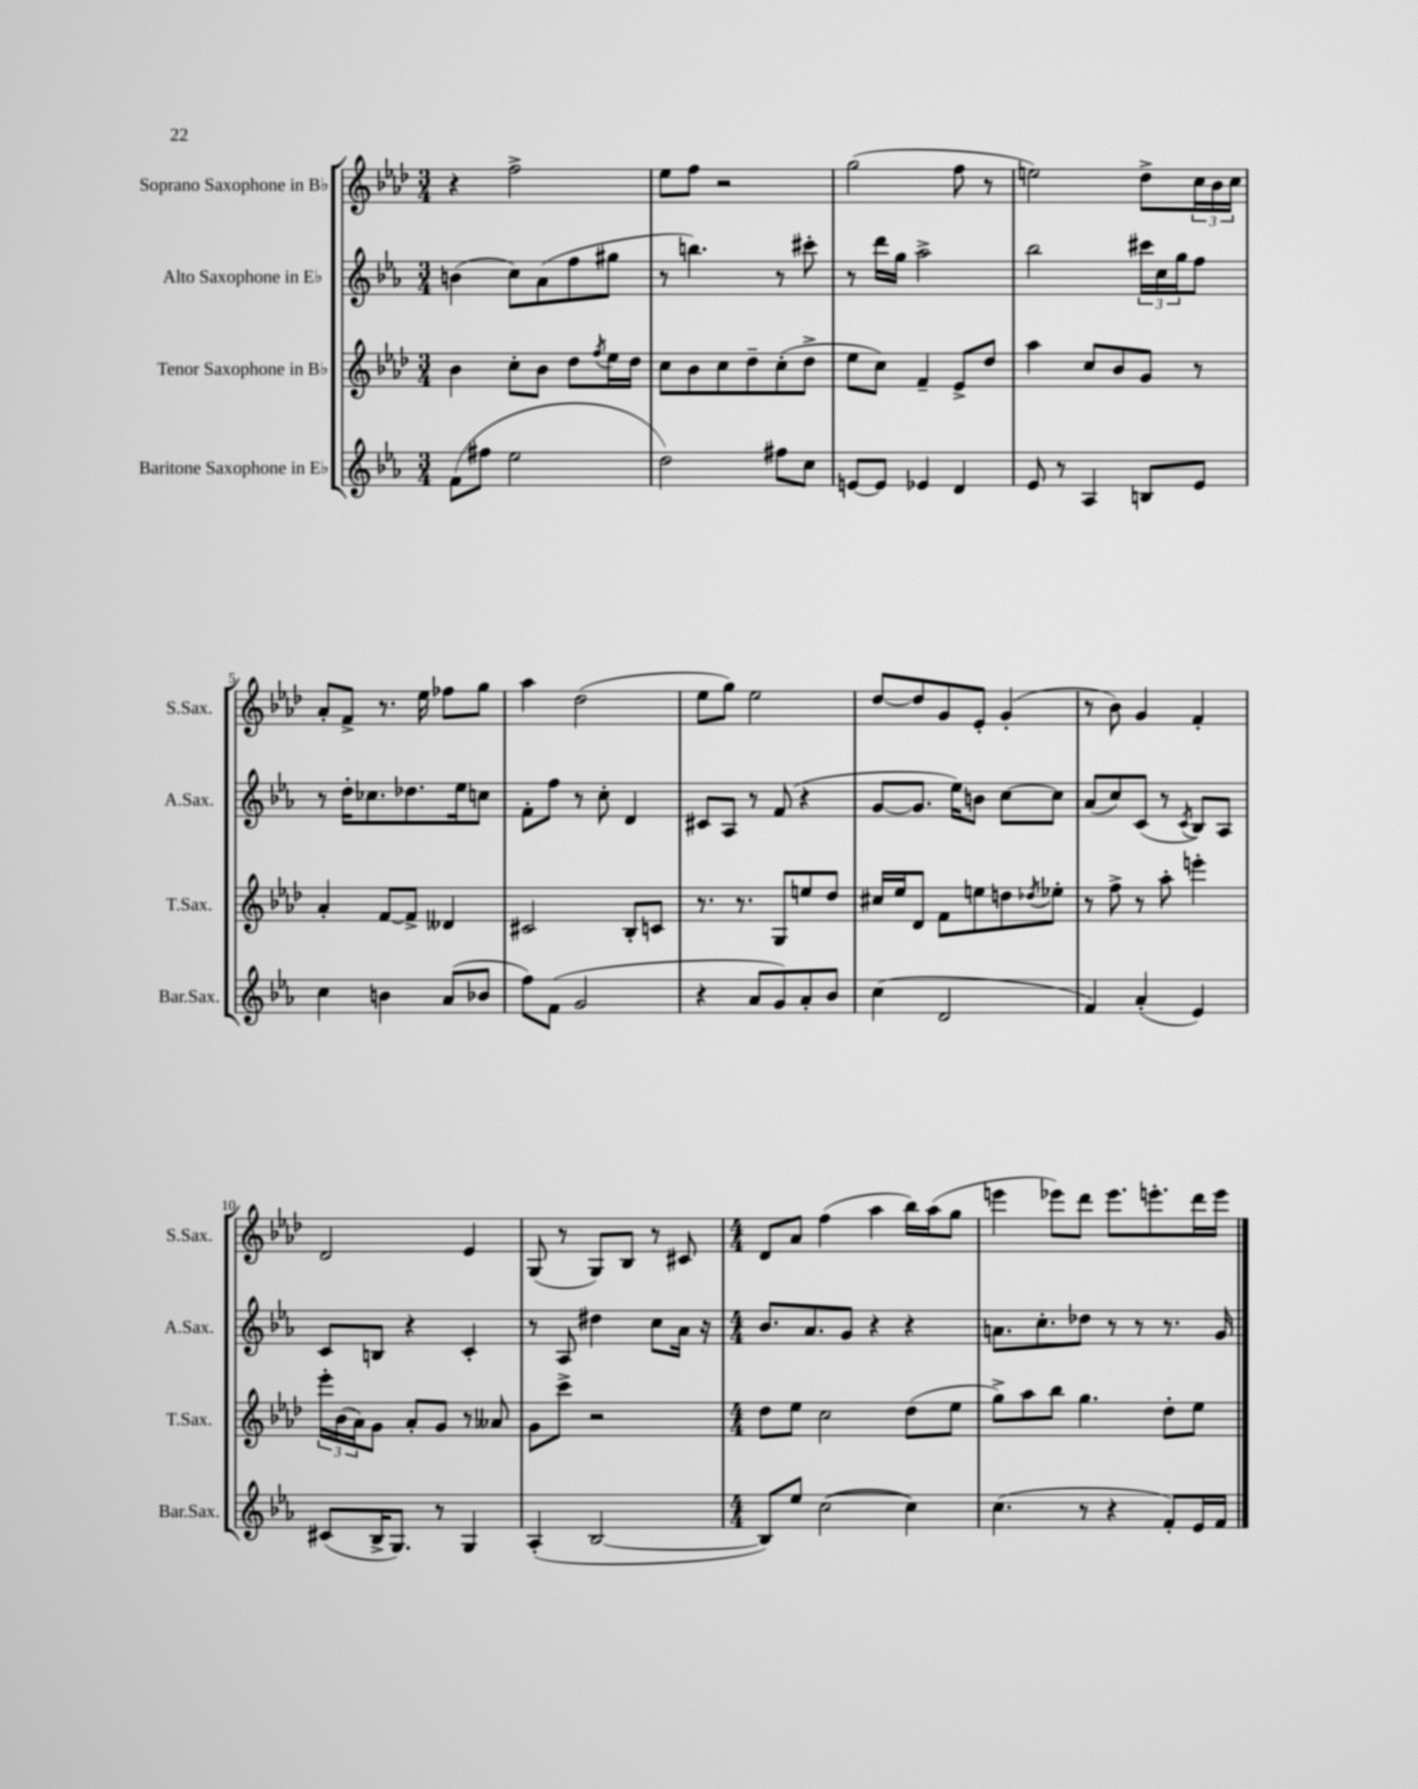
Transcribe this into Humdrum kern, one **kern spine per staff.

**kern	**kern	**kern	**kern
*part4	*part3	*part2	*part1
*staff4	*staff3	*staff2	*staff1
*I"Baritone Saxophone in E♭	*I"Tenor Saxophone in B♭	*I"Alto Saxophone in E♭	*I"Soprano Saxophone in B♭
*I'Bar.Sax.	*I'T.Sax.	*I'A.Sax.	*I'S.Sax.
*clefG2	*clefG2	*clefG2	*clefG2
*k[b-e-a-]	*k[b-e-a-d-]	*k[b-e-a-]	*k[b-e-a-d-]
*M3/4	*M3/4	*M3/4	*M3/4
=1	=1	=1	=1
(8f\L	4b-\	(4bn\	4r
8ff#X\J	.	.	.
2ee-\	8cc'\L	8cc\L)	2ff^\
.	8b-\J	(8a-\	.
.	8dd-\L	8ff\	.
.	8qff/	.	.
.	16ee-\L	8gg#X\J	.
.	16dd-\JJ	.	.
=2	=2	=2	=2
2dd\)	8cc\L	8r	8ee-\L
.	8b-\	4.bbn\)	8ff\J
.	8cc\	.	2r
.	8dd-~\	.	.
8ff#X\L	(8cc'\	8r	.
8cc\J	8dd-^\J	8ccc#X'\	.
=3	=3	=3	=3
[8en/L	8ee-\L	8r	(2gg\
8e/J]	8cc\J)	16ddd\LL	.
.	.	16gg\JJ	.
4e-X/	4f~/	2aa-^\	.
4d/	8e-^/L	.	8ff\
.	8dd-/J	.	8r
=4	=4	=4	=4
8e-/	4aa-\	2bb-\	2een\)
8r	.	.	.
4A-/	8cc/L	.	.
.	8b-/	.	.
8Bn/L	8g/J	24ccc#X\LL	8dd-^\L
.	.	24cc\	.
.	.	24gg\J	.
8e-/J	8r	8ff\J	24cc\L
.	.	.	24b-\
.	.	.	24cc\JJ
!!LO:LB:g=z
=5	=5	=5	=5
4cc\	4a-'/	8r	8a-'/L
.	.	16dd'\KL	8f^/J
.	.	8.cc-X\	.
4bn\	[8f/L	.	8.r
.	8f^/J]	8.dd-X\	.
.	.	.	16ee-\
(8a-/L	4d--X/	.	8ff-X\L
.	.	16ee-\k	.
8b-X/J	.	8ccn\J	8gg\J
=6	=6	=6	=6
8ff\L)	2c#X/	8f'\L	4aa-\
(8f\J	.	8ff\J	.
2g/	.	8r	(2dd-\
.	.	8cc'\	.
.	8B-'/L	4d/	.
.	8cn/J	.	.
=7	=7	=7	=7
4r	8.r	8c#X/L	8ee-\L
.	.	8A-/J	8gg\J)
.	8.r	.	.
8a-/L	.	8r	2ee-\
8g/)	8G/L	(8f/	.
8a-'/	8een/	4r	.
8b-/J	8dd-/J	.	.
=8	=8	=8	=8
(4cc\	16cc#X/LL	[8g/L	[8dd-/L
.	16ee-/J	.	.
.	8d-/J	8.g/J]	8dd-/]
2d/	8f\L	.	8g/
.	.	16ee-\KL)	.
.	8een\	8bn\J	8e-'/J
.	8ddn\	[8cc\L	(4g'/
.	8qdd-X/	.	.
.	8ee-X'\J	8cc\J]	.
=9	=9	=9	=9
4f/)	8r	(8a-/L	8r
.	8ff^\	8cc/)	8b-\)
(4a-'/	8r	(8c/J	4g/
.	8aa-'\	8r	.
.	.	8qc/	.
4e-/)	4eeen'\	8B-/L)	4f'/
.	.	8A-/J	.
!!LO:LB:g=z
=10	=10	=10	=10
(8c#X/L	24eee-'\LL	8c/L	2d-/
.	(24b-\	.	.
.	24a-\J)	.	.
16B-^/K	8g\J	8Bn/J	.
8.G/J)	.	.	.
.	8a-'/L	4r	.
8r	8g/J	.	.
4G/	8r	4c'/	4e-/
.	8a--X/	.	.
=11	=11	=11	=11
(4A-'/	8g\L	8r	(8G/
.	8ccc^\J	8A-/	8r
[2B-/	2r	4dd#X\	8G/L)
.	.	.	8B-/J
.	.	8cc\L	8r
.	.	16a-\Jk	8c#X/
.	.	16r	.
=12	=12	=12	=12
*M4/4	*M4/4	*M4/4	*M4/4
8B-/L])	8dd-\L	8.b-/L	8d-/L
8ee-/J	8ee-\J	.	8a-/J
.	.	8.a-/	.
([2cc\	2cc\	.	(4ff\
.	.	8g/J	.
.	.	4r	4aa-\
4cc\])	(8dd-\L	4r	16bb-\LL)
.	.	.	(16aa-\J
.	8ee-\J	.	8gg\J
=13	=13	=13	=13
(4.cc\	8gg^\L)	8.an\L	4eeen\
.	8aa-\	.	.
.	.	8.cc'\	.
.	8bb-\J	.	8eee-X\L)
8r	4.gg\	8dd-X\J	8ddd-\J
4r	.	8r	8.eee-\L
.	.	8r	.
.	.	.	8.eeen'\
8f'/L)	8dd-'\L	8.r	.
16e-/L	8ee-\J	.	16ddd-\L
16f/JJ	.	16g/	16eee\JJ
==	==	==	==
*-	*-	*-	*-
